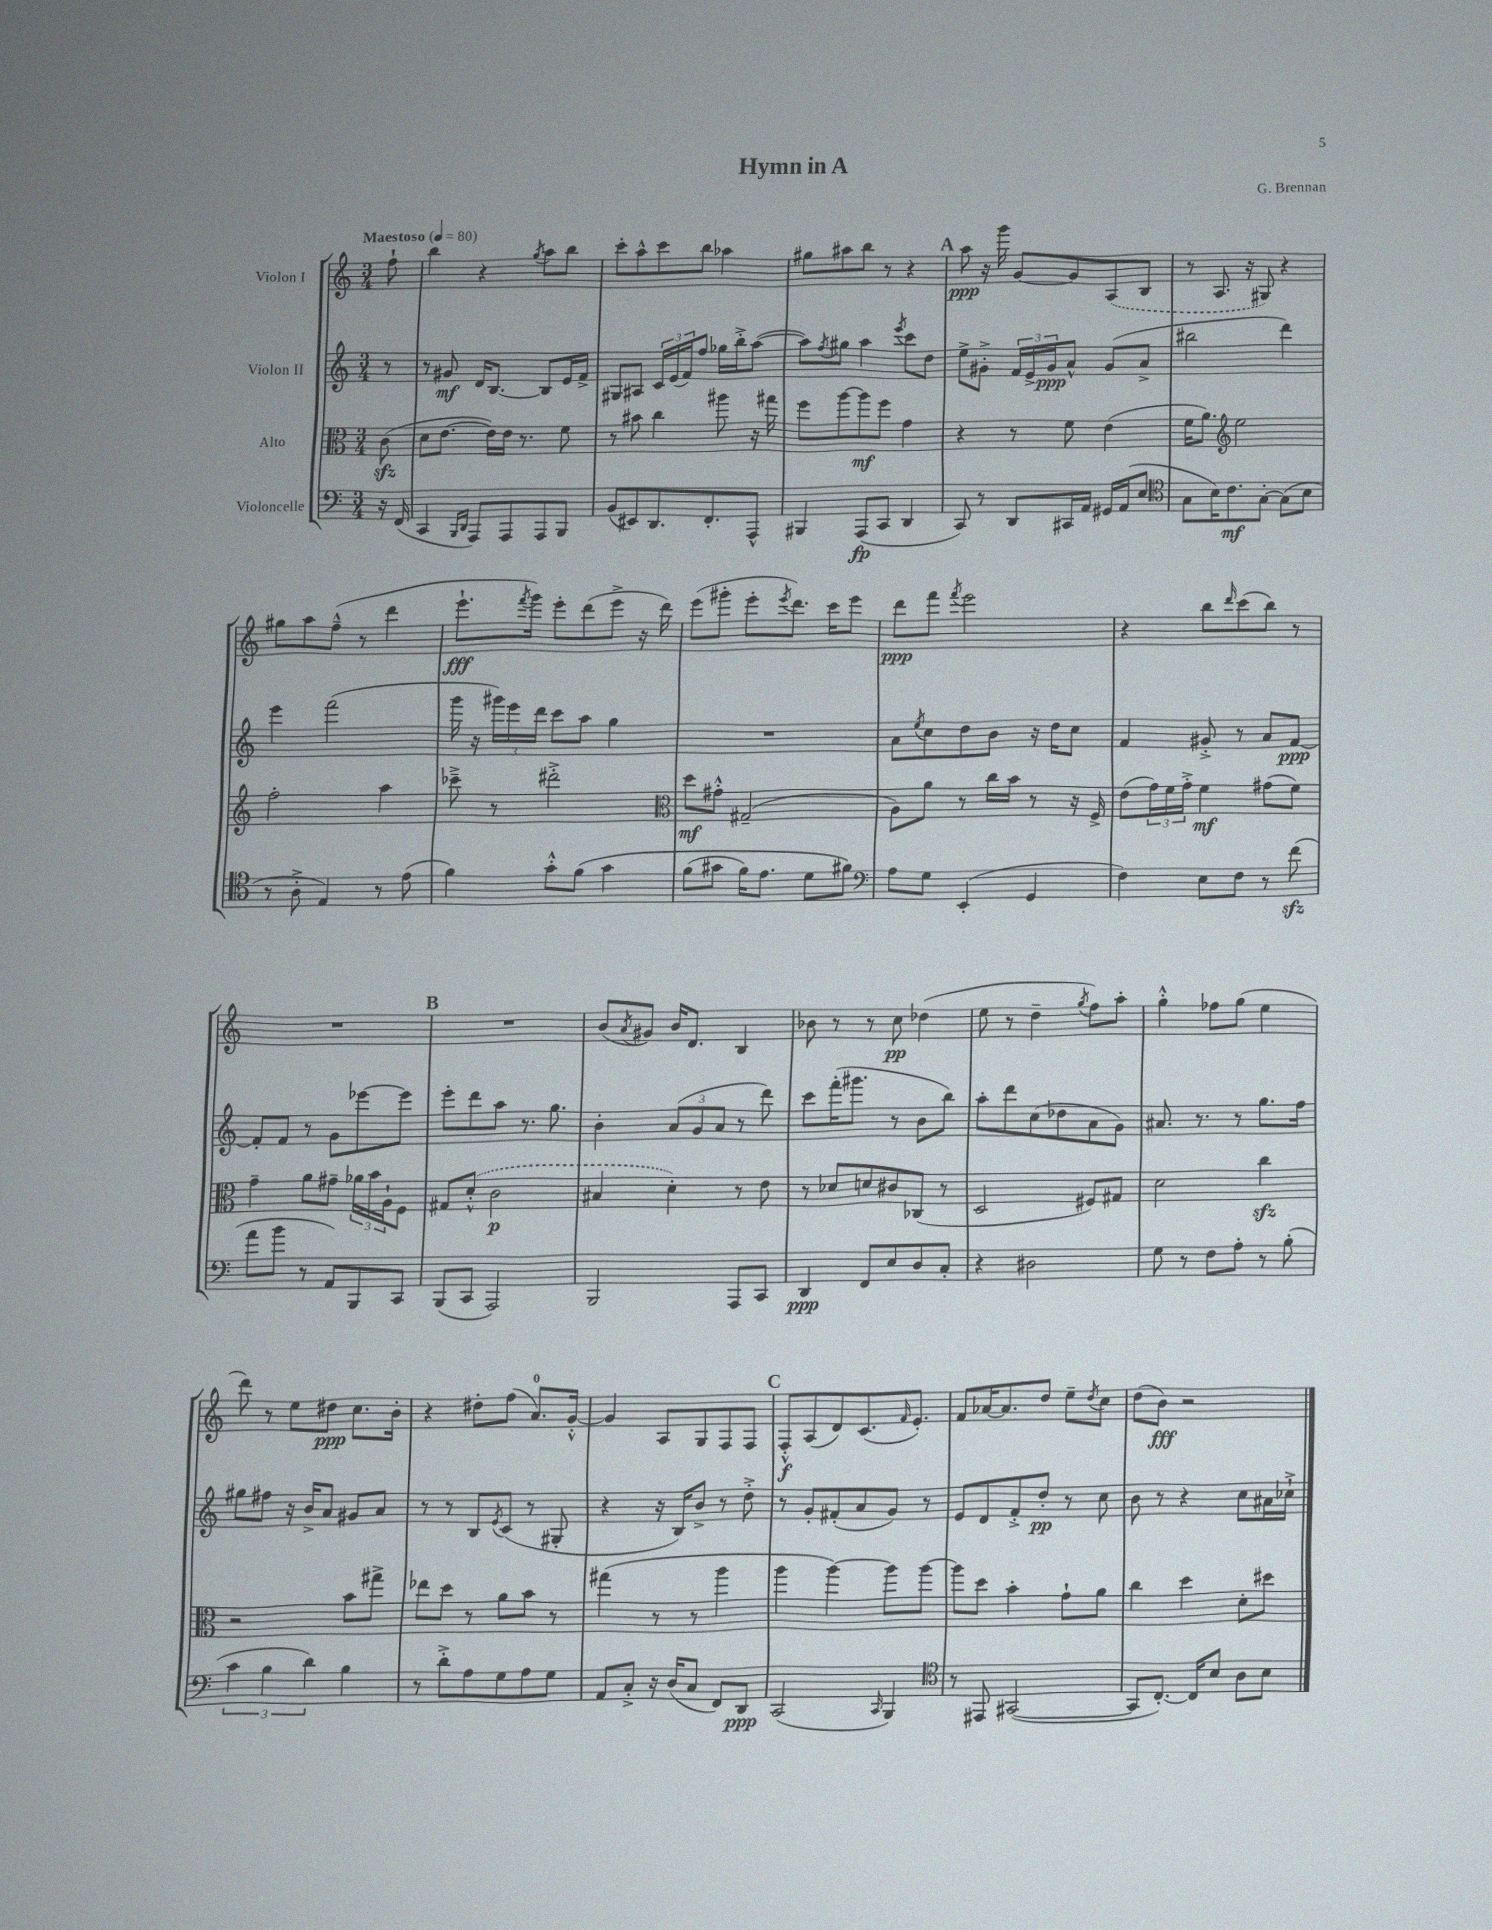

**kern	**kern	**kern	**kern
*staff4	*staff3	*staff2	*staff1
*clefF4	*clefC3	*clefG2	*clefG2
*k[]	*k[]	*k[]	*k[]
*M3/4	*M3/4	*M3/4	*M3/4
*MM80	*MM80	*MM80	*MM80
16r	(8c	8r	8ff`
(16FF	.	.	.
=	=	=	=
4CC	8d	8r	4bb
.	[8.e	8g#	.
16qqBBB	.	.	.
16qqDD	.	.	.
8AAA)	.	16d	4r
.	16e])	[8.B	.
8AAA	16e	.	.
.	8.r	.	.
.	.	.	8qgg
8AAA	.	8B]	8aa
8BBB	8f	16e	8bb
.	.	16f^	.
=	=	=	=
(8BB	8r	8G#	8ccc'
8EE#)	8b#	8A#	8aa^^
8.DD	4cc	24c	8ccc
.	.	(24e	.
.	.	24f)	.
.	.	8ff	8bb
8.FF'	.	.	.
.	8aa#	16gg-	4aa-
.	.	16bb'^	.
8AAA^^	16r	([8aa	.
.	16gg#	.	.
=	=	=	=
4BBB#	8ff	8aa])	8gg#
.	.	8qff	.
.	[8aa	8gg#	8aa#
(8AAA	8aa]	4aa	8bb
8CC	8ff	.	8r
.	.	8qeee	.
4DD	4g	8ccc	4r
.	.	8dd	.
=	=	=	=
8CC)	4r	8ee^	8aa
8r	.	8g#'^	16r
.	.	.	16ggg
8DD	8r	24f	[8g
.	.	24e^	.
.	.	24g#	.
16CC#	8f	8a^^	8g]
16AA	.	.	.
16GG#	(4e	(8g#	(8A
(16AA	.	.	.
8E	.	8a^	8B
=	=	=	=
*clefC4	*	*	*
8G	16f	2bb#	8r
.	8.a)	.	.
16B)	.	.	8.A
8.c	.	.	.
*	*clefG2	*	*
.	2ee	.	.
.	.	.	16r
[8G'	.	.	8G#)
(8G]	.	4ddd)	4r
8B	.	.	.
=	=	=	=
8r	2ff'	4eee	8gg#
8A'^	.	.	8aa
4E)	.	(2fff	(8ff~^^
.	.	.	8r
8r	4aa	.	4ddd
(8e	.	.	.
=	=	=	=
4f)	8ccc-~^	16ggg	8.eee`
.	.	16r	.
.	8r	24ggg#)	.
.	.	24eee	.
.	.	.	8qfff
.	.	.	16ggg)
.	.	24ddd	.
8g'^^	2ddd#'^	8ccc	8eee'
&(8f	.	8aa	(8ddd
4g	.	4gg	8eee^
.	.	.	16r
.	.	.	16ddd)
=	=	=	=
*	*clefC3	*	*
(8f	8dd	2.r	(8eee
8g#	8g#'^^	.	8ggg#'
16f)	(2G#~	.	8eee'
8.e	.	.	.
.	.	.	8qeee
.	.	.	8.ddd)
8d	.	.	.
.	.	.	16ccc
8f#&)	.	.	8eee
=	=	=	=
*clefF4	*	*	*
8A	8A)	8a	8ddd
.	.	8qee	.
8G	8a	8cc	8fff
.	.	.	8qfff
(4EE'	8r	8dd	2eee
.	16cc	8b	.
.	16b	.	.
4GG	8r	16r	.
.	.	16dd	.
.	16r	8cc	.
.	16F^	.	.
=	=	=	=
4F)	(8e	4f	4r
.	24g)	.	.
.	24f	.	.
.	24g'^	.	.
8E	4f	8g#'^	8bb
.	.	.	16qqddd
8F	.	8r	(8ccc
8r	(8g#	8a	8bb)
(8f	8f)	[8f	8r
=	=	=	=
8a	4g~	8f']	2.r
8b	.	8f	.
8r	8a	8r	.
8AA)	8g#~	8g	.
8BBB	24a-	[8eee-	.
.	24b	.	.
.	24A`	.	.
8CC	8F	8eee-]	.
=	=	=	=
(8BBB	8G#	8eee'	2.r
8CC	(8d'^^	8ddd	.
2AAA)	2c	8aa	.
.	.	8.r	.
.	.	8.gg	.
=	=	=	=
2BBB	4B#	4b'	(8b
.	.	.	8qa
.	.	.	8g#)
.	4d')	(12a	16b
.	.	.	8.d
.	.	12g	.
.	.	12a	.
8AAA	8r	8r	4B
8CC	8e	8ddd)	.
=	=	=	=
4DD	8r	8ccc	8b-
.	8d-	(16fff'	8r
.	.	8.ggg#	.
8FF	8d	.	8r
8E	8c#	8r	8cc
8D	(8C-	8b	(4dd-
8C'	8r	8bb)	.
=	=	=	=
4r	2D	8aa'	8ee
.	.	8ddd	8r
2D#	.	(8cc	4dd~
.	.	8dd-	.
.	.	.	8qgg
.	8F#)	8a	8ff)
.	8G#	8g)	8aa'
=	=	=	=
8G	2d	8.a#	4gg'^^
8r	.	.	.
.	.	8.r	.
8F	.	.	8ff-
8A'	.	8r	(8gg
8r	4cc	8.gg	4ee
(8B'	.	.	.
.	.	16ff	.
=	=	=	=
6c	2r	8gg#	8ddd)
.	.	8ff#	8r
6B	.	.	.
.	.	16r	8ee
.	.	16b^	.
6d)	.	.	.
.	.	8a	8dd#
4B	8b	8g#	8.cc
.	8gg#^	8a	.
.	.	.	16b'
=	=	=	=
8r	8ee-	8r	4r
8d'^	8dd	8r	.
8A	8r	8B	8dd#'
.	.	8qe	.
8G	8a	(8c	(8ff
8A	8b	8r	8.a)
8G	8r	8G#'	.
.	.	.	[16g'^^
=	=	=	=
8AA	(4gg#	4r	4g]
8C'^	.	.	.
16r	8r	16r	8A
(16D	.	16B)	.
8C	8r	8b^	8G
8FF)	4aa	8r	8F
8DD	.	8dd'^	8F
=	=	=	=
(2CC	4aa	8r	8F'^^
.	.	8g'	(8A
.	[4aa)	(8f#'	8d)
.	.	8a	(8.c
16qqCC	.	.	.
4BBB)	8aa]	8g)	.
.	.	.	16qqf
.	.	.	8.e')
.	[8aa	8r	.
=	=	=	=
*clefC4	*	*	*
8r	8aa]	8e	8f
8EE#	8dd	8d	[16a-
.	.	.	8.a-]
([2GG#	4b'	8f'^	.
.	.	8dd'	8dd
.	8g`	8r	8ee~
.	.	.	8qdd
.	8a	8cc	8cc
=	=	=	=
8GG#]	4cc	8b	(8dd
[8.C')	.	8r	8b)
.	4dd	4r	2r
16C]	.	.	.
8B	.	.	.
8A	8d'	8cc	.
8B	8dd#	16a#	.
.	.	16cc-`^	.
==	==	==	==
*-	*-	*-	*-
